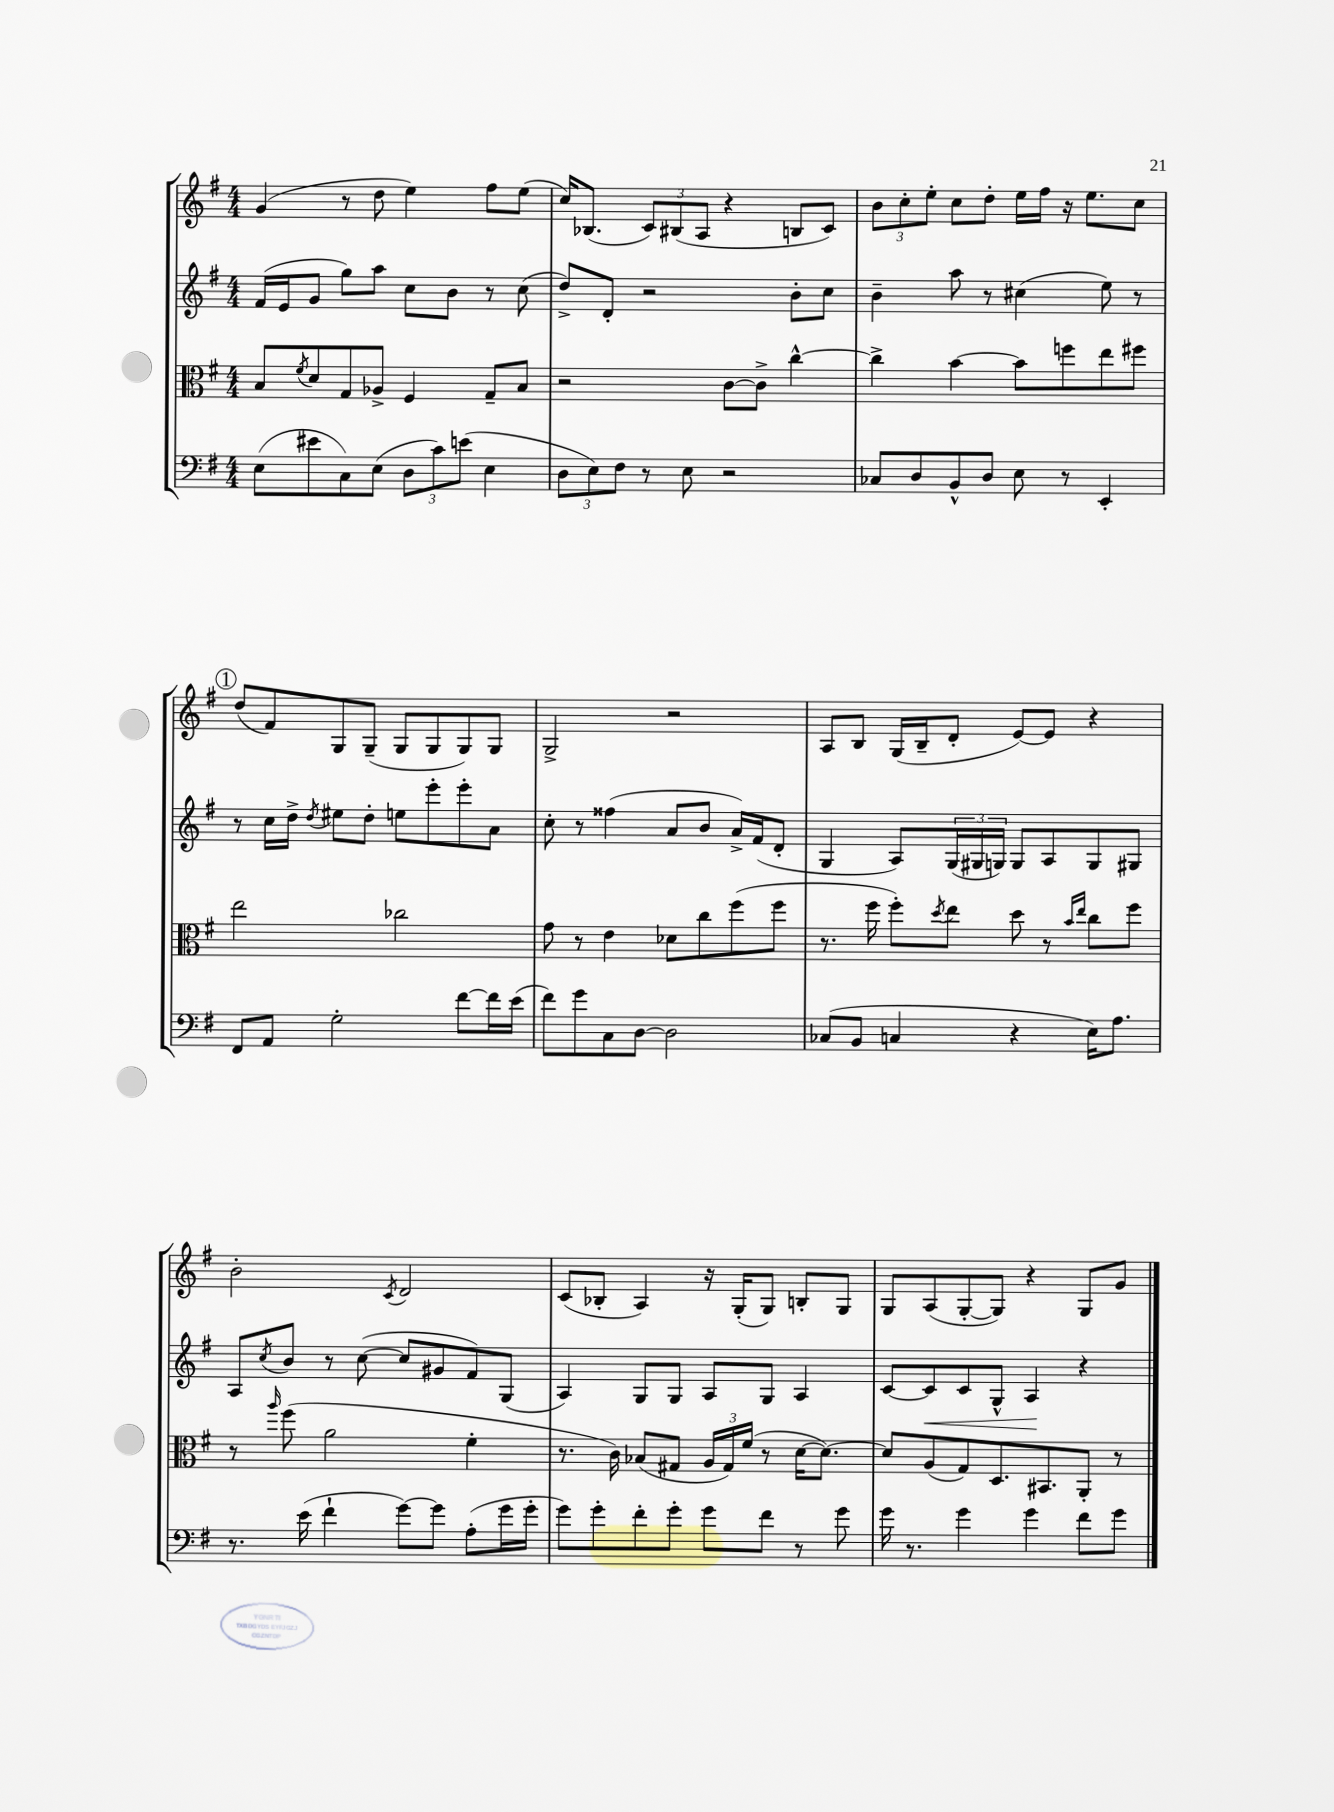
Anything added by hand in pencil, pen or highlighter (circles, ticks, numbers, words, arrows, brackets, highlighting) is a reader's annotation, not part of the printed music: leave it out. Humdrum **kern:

**kern	**kern	**kern	**kern
*staff4	*staff3	*staff2	*staff1
*clefF4	*clefC3	*clefG2	*clefG2
*k[f#]	*k[f#]	*k[f#]	*k[f#]
*M4/4	*M4/4	*M4/4	*M4/4
(8E	8B	(16f#	(4g
.	.	16e	.
.	8qf#	.	.
8e#	8d	8g	.
8C)	8G	8gg)	8r
(8E	8A-^	8aa	8dd
12D	4F#	8cc	4ee)
12c)	.	.	.
.	.	8b	.
(12e	.	.	.
4E	8G~	8r	8ff#
.	8B	(8cc	(8ee
=	=	=	=
12D	2r	8dd^)	16cc)
.	.	.	(8.B-
12E)	.	.	.
.	.	8d'	.
12F#	.	.	.
8r	.	2r	12c)
.	.	.	(12B#
8E	.	.	.
.	.	.	12A
2r	[8c	.	4r
.	8c^]	.	.
.	[4cc^^	8b'	8B
.	.	8cc	8c)
=	=	=	=
8C-	4cc^]	4b~	12b
.	.	.	12cc'
8D	.	.	.
.	.	.	12ee'
8BB^^	[4b	8aa	8cc
8D	.	8r	8dd'
8E	8b]	(4cc#	16ee
.	.	.	16ff#
8r	8ff	.	16r
.	.	.	8.ee
4EE'	8ee	8ee)	.
.	8ff#	8r	8cc
=	=	=	=
8FF#	2ee	8r	(8dd
8AA	.	16cc	8f#)
.	.	16dd^	.
.	.	8qdd	.
2G'	.	8ee#	8G
.	.	8dd'	(8G~
.	2cc-	8ee	8G
.	.	8eee'	8G
[8f#	.	8eee'	8G)
16f#]	.	8a	8G
(16e	.	.	.
=	=	=	=
8f#)	8g	8cc'	2G^
8g	8r	8r	.
8C	4e	(4ff##	.
[8D	.	.	.
2D]	8d-	8a	2r
.	8cc	8b	.
.	(8ff#	16a^)	.
.	.	(16f#	.
.	8ff#	8d'	.
=	=	=	=
(8C-	8.r	4G	8A
8BB	.	.	8B
.	16ff#	.	.
4C	8ff#')	8A)	(16G
.	.	.	16B~
.	8qdd	.	.
.	8ee	(24G	8d'
.	.	24G#	.
.	.	24G)	.
4r	8dd	8G	[8e)
.	8r	8A	8e]
.	16qqb	.	.
.	16qqee	.	.
16E)	8cc	8G	4r
8.A	.	.	.
.	8ff#	8G#	.
=	=	=	=
8.r	8r	8A	2b'
.	16qqaa	8qcc	.
.	(8ff#	8b	.
(16e	.	.	.
4f#`	2a	8r	.
.	.	([8cc	.
.	.	.	8qc
[8g)	.	8cc]	2d
8g]	.	8g#	.
(8A'	4f#'	8f#)	.
16g	.	(8G	.
16g'	.	.	.
=	=	=	=
8g)	8.r	4A)	(8c
8g'	.	.	8B-'
.	16c)	.	.
8f#'	(8B-	8G	4A)
8g'	8G#	8G	.
8g	24A	8A	16r
.	24G#)	.	.
.	.	.	(16G'
.	(24f#	.	.
8f#	8r	8G	8G)
8r	[16d	4A	8B'
.	8.d_)	.	.
8g	.	.	8G
=	=	=	=
16g	8d]	[8c	8G
8.r	.	.	.
.	(8A	8c]	(8A
4g	8G)	8c	[8G'
.	8.D	8G^^	8G])
4g	.	4A	4r
.	8.BB#	.	.
8f#	8AA'	4r	8G
8g	8r	.	8g
==	==	==	==
*-	*-	*-	*-
